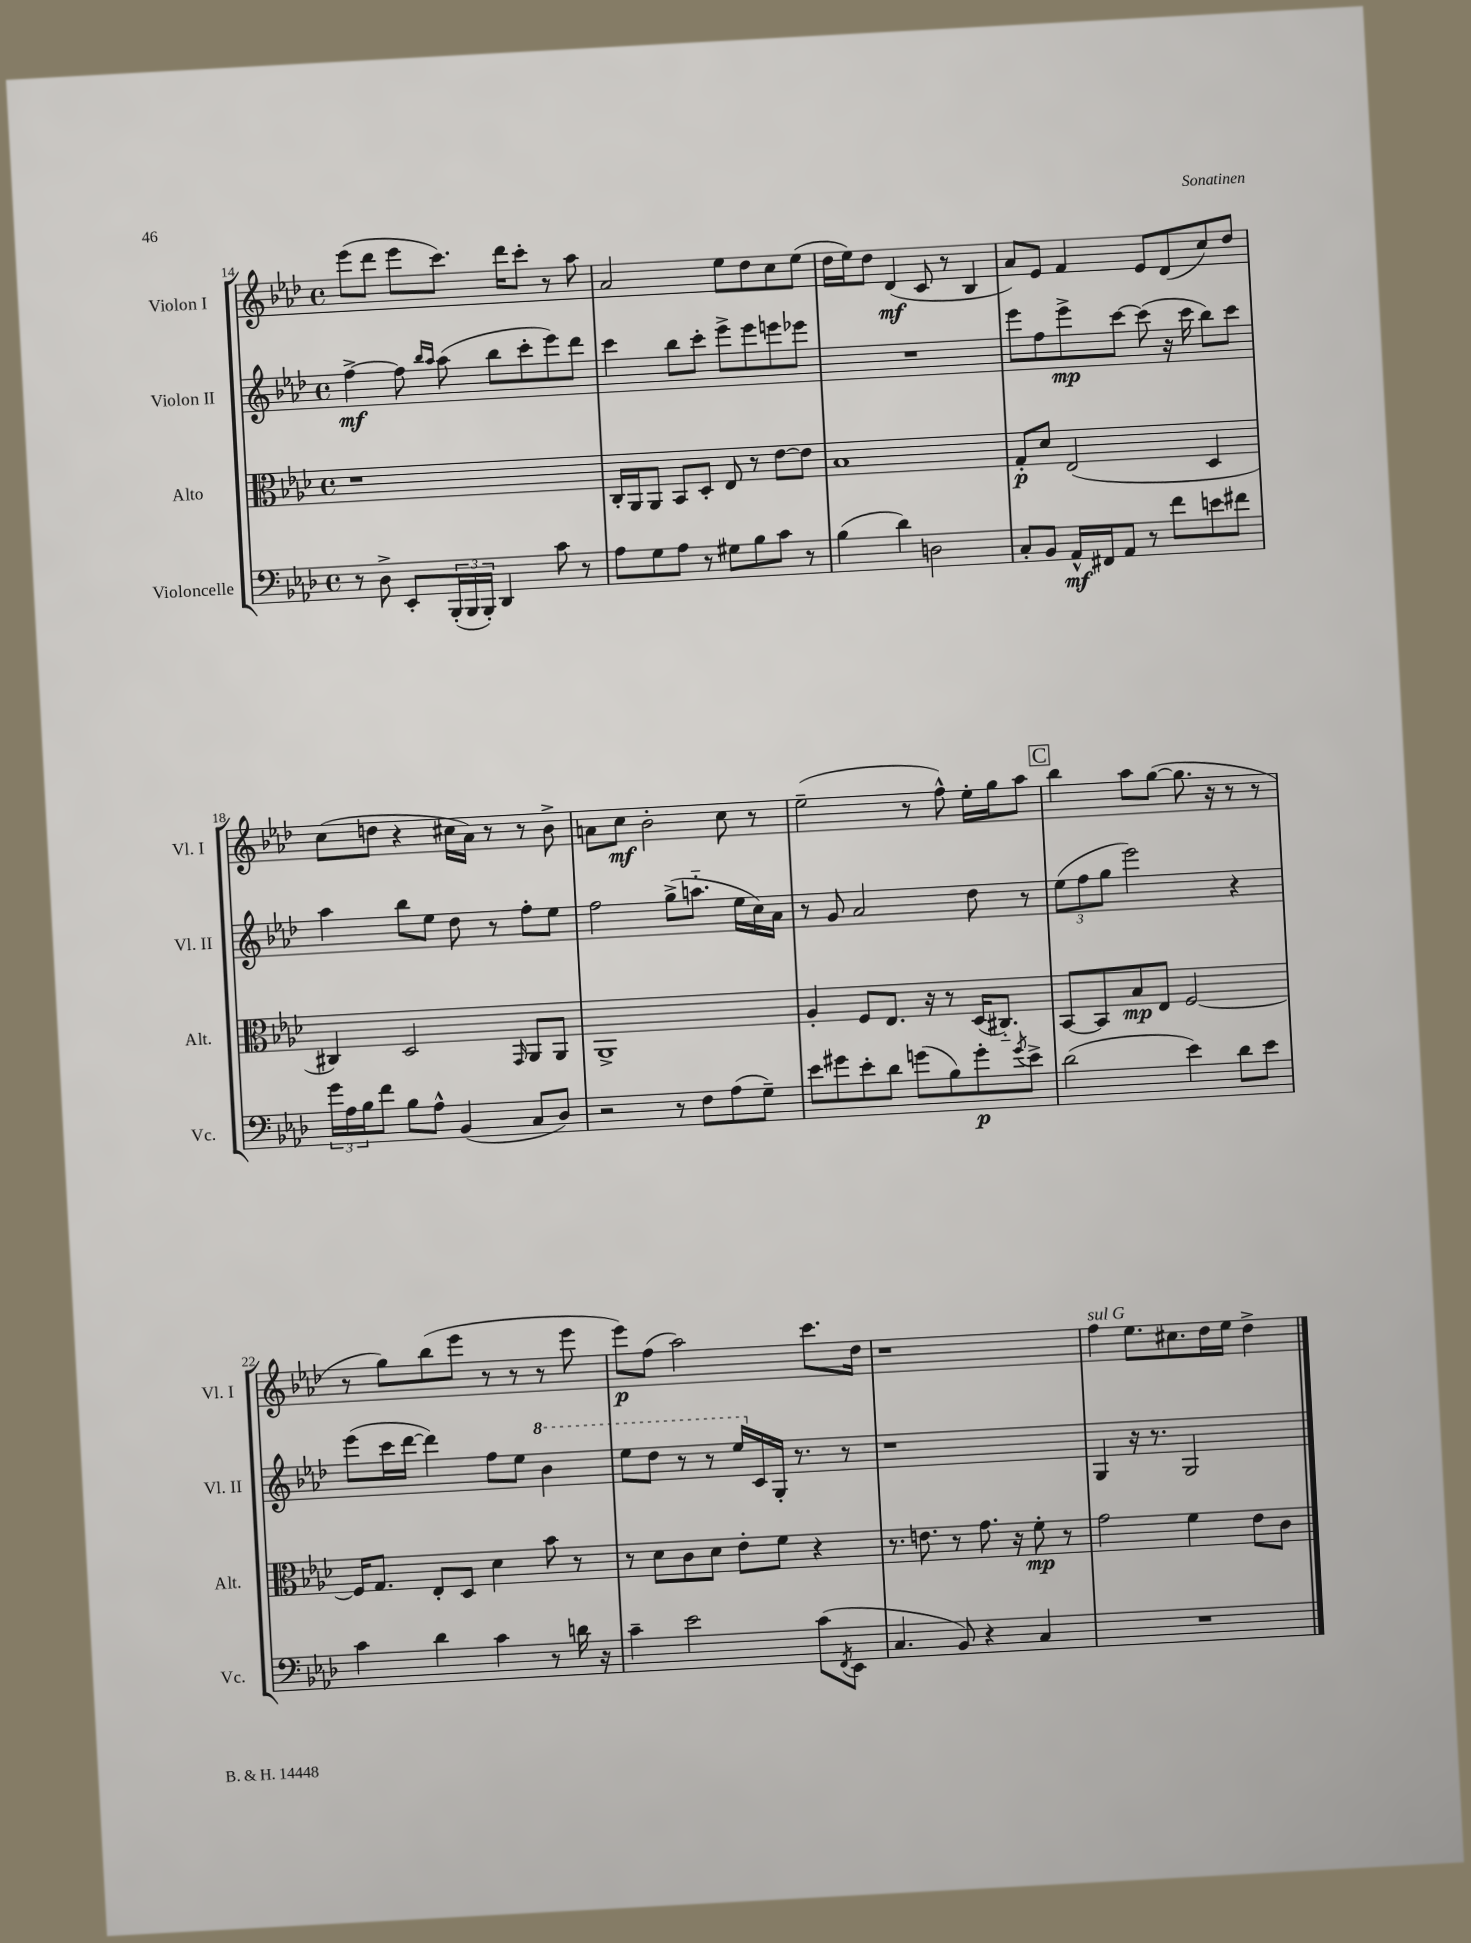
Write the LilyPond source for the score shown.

<<
\new StaffGroup <<
\new Staff = "s0" \with { instrumentName = "Violon I" shortInstrumentName = "Vl. I" } {
    \clef treble \key aes \major \defaultTimeSignature \time 4/4
    ees'''8( des'''8 ees'''8 c'''8.) des'''16 c'''8-. r8 aes''8 |
    aes'2 ees''8 des''8 c''8 ees''8( |
    des''16 ees''16) des''8 des'4\mf( c'8 r8 bes4 |
    aes'8) ees'8 f'4 ees'8 des'8( c''8) des''8 |
    c''8( d''8 r4 cis''16 aes'16) r8 r8 bes'8-> |
    a'8 c''8\mf bes'2-. c''8 r8 |
    ees''2--( r8 f''8-^) ees''16-. g''16 aes''8 |
    \mark \markup { \box "C" } bes''4 aes''8 g''8~( g''8. r16 r8 r8 |
    r8 g''8) bes''8( ees'''8 r8 r8 r8 ees'''8 |
    ees'''8\p) f''8( aes''2) c'''8. des''16 |
    r1 |
    f''4^\markup { \italic "sul G" } ees''8. cis''8. des''16 ees''16 des''4-> \bar "|." |
}
\new Staff = "s1" \with { instrumentName = "Violon II" shortInstrumentName = "Vl. II" } {
    \clef treble \key aes \major \defaultTimeSignature \time 4/4
    f''4~->\mf f''8 \grace { bes''16 aes''16 } aes''8( bes''8 c'''8-. ees'''8) des'''8 |
    c'''4 bes''8 c'''8-. ees'''8-> ees'''8 e'''8 ees'''8 |
    R1 |
    ees'''8 f''8 ees'''8->\mp c'''8~ c'''8( r16 c'''16 bes''8) c'''8 |
    aes''4 bes''8 ees''8 des''8 r8 f''8-. ees''8 |
    f''2 g''8->( a''8.-_ ees''16 c''16) aes'16 |
    r8 g'8 aes'2 des''8 r8 |
    \mark \markup { \box "C" } \tuplet 3/2 { ees''8( f''8 g''8 } ees'''2) r4 |
    ees'''8( c'''16 des'''16~ des'''4) f''8 ees''8 \ottava #1 bes''4 |
    ees'''8 des'''8 r8 r8 ees'''16 \ottava #0 c'16 g16-. r8. r8 |
    r1 |
    g4 r16 r8. g2 \bar "|." |
}
\new Staff = "s2" \with { instrumentName = "Alto" shortInstrumentName = "Alt." } {
    \clef alto \key aes \major \defaultTimeSignature \time 4/4
    r1 |
    c16-. aes,16 aes,8 bes,8 des8-. ees8 r8 ees'8~ ees'8 |
    bes1 |
    g8-.\p des'8 ees2( des4 |
    cis4) des2 \grace { g,16 } aes,8 aes,8 |
    aes,1-> |
    aes4-. f8 ees8. r16 r8 des16( cis8.-_) |
    \mark \markup { \box "C" } bes,8~ bes,8 bes8\mp ees8 f2~ |
    f16 g8. ees8-. des8 des'4 bes'8 r8 |
    r8 des'8 c'8 des'8 ees'8-. f'8 r4 |
    r8. e'8. r8 g'8. r16 f'8-.\mp r8 |
    g'2 f'4 ees'8 c'8 \bar "|." |
}
\new Staff = "s3" \with { instrumentName = "Violoncelle" shortInstrumentName = "Vc." } {
    \clef bass \key aes \major \defaultTimeSignature \time 4/4
    r8 des8-> ees,8-. \tuplet 3/2 { bes,,16-.( bes,,16 bes,,16-.) } des,4 c'8 r8 |
    aes8 g8 aes8 r8 gis8 bes8 c'8 r8 |
    bes4( des'4) d2 |
    c8-. bes,8 aes,16-^\mf fis,16 aes,8 r8 f'8 e'8 fis'8 |
    \tuplet 3/2 { g'16 aes16 bes16 } f'8 bes8 aes8-^ bes,4( c8 des8) |
    r2 r8 f8 aes8( g8--) |
    ees'8 gis'8 ees'8-. des'8 g'8( bes8) g'8-.\p \acciaccatura { g'8 } ees'8-> |
    \mark \markup { \box "C" } des'2( ees'4) des'8 ees'8 |
    c'4 des'4 c'4 r8 d'16 r16 |
    c'4-- ees'2 c'8( \acciaccatura { f,8 } ees,8 |
    c4. bes,8) r4 c4 |
    R1 \bar "|." |
}
>>
>>
\layout { \context { \Score currentBarNumber = #14 } }
